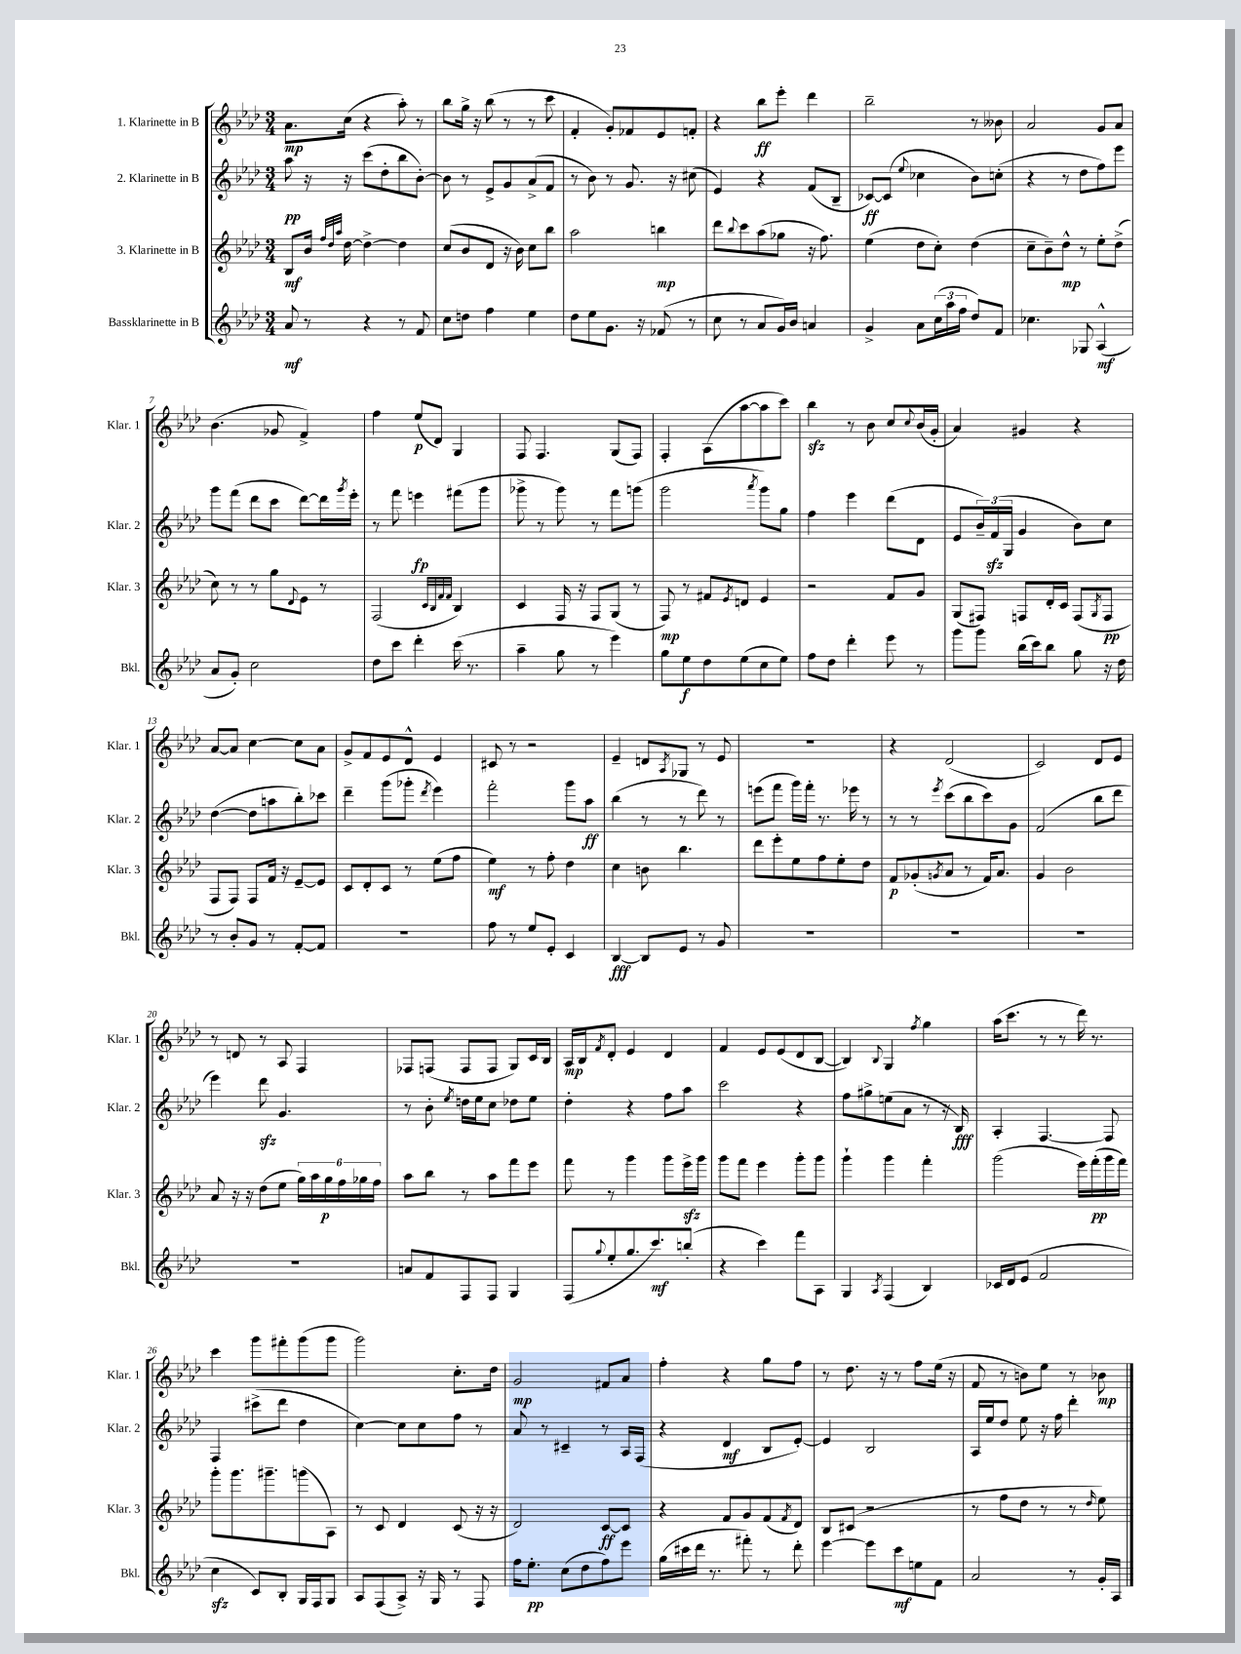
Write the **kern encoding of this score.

**kern	**kern	**kern	**kern
*staff4	*staff3	*staff2	*staff1
*clefG2	*clefG2	*clefG2	*clefG2
*k[b-e-a-d-]	*k[b-e-a-d-]	*k[b-e-a-d-]	*k[b-e-a-d-]
*M3/4	*M3/4	*M3/4	*M3/4
8a-/	8B-/L	8aa-\	8.a-\L
8r	16b-/Jk	16r	.
.	32qqff/LLL	.	.
.	32qqdd-/	.	.
.	32qqaa-/JJJ	.	.
.	[16dd-\	16r	(16cc\Jk
4r	4dd-^\_	(8ccc\L	4r
.	.	8dd-'\	.
8r	4dd-\]	8bb-\	8aa-'\)
8f/	.	[8b-'\J)	8r
=	=	=	=
8cc\L	(8cc/L	8b-\]	8bb-\L
8dd\J	8b-/	8r	16gg^\Jk
.	.	.	16r
4ff\	8d-/J	8e-^/L	(8bb-\
.	16r	8g/	8r
.	16b-\)	.	.
4ee-\	8cc\L	(8a-^/	8r
.	8bb-\J	8f/J	8ccc\
=	=	=	=
8dd-\L	2aa-\	8r	4f'/
8ee-\	.	8b-\)	.
8.g\J	.	8r	8g'/L)
.	.	8.g/	8f-/
16r	.	.	.
(8f-/	4bb\	.	8e-/
.	.	16r	.
8r	.	(8cc#\	8f'/J
=	=	=	=
8cc\	8ddd-\L	4e-/)	4r
.	8qqbb-/	.	.
8r	8ccc\	.	.
8a-/L	(8aa-\	4r	8bb-\L
16g/L)	8gg-\J	.	8eee-'\J
16b-/JJ	.	.	.
4a/	16r	(8f/L	4ddd-\
.	8.ff\)	.	.
.	.	8B-~/J	.
=	=	=	=
4g^/	(4ee-\	[8c-/L)	2bb-~\
.	.	(8c-/]J	.
.	.	8qqee-/	.
8a-\L	8dd-\L	4cc-\	.
(24cc\L	8cc'\J)	.	.
24aa-\	.	.	.
24ff\JJ	.	.	.
8dd-/L)	(4dd-\	8b-\L)	8r
8f/J	.	(8cc'\J	8b--\
=	=	=	=
4.cc-\	8cc~\L	4r	2a-/
.	8b-~\)	.	.
.	8dd-^^\J	8r	.
8G-/	8r	8dd-\L	.
(4A-^^/	8ee-'\L	8ff\)	8g/L
.	(8dd-^\J	8eee-\J	8a-/J
=	=	=	=
8a-/L	8cc\)	8ggg\L	(4.b-\
8g'/J)	8r	(8fff\J	.
2cc\	8r	8ddd-\L	.
.	8gg\L	8ccc\J	8g-/
.	8qqd-/	.	.
.	8e-\J	[8ddd-\L)	4f^/)
.	8r	16ddd-\]L	.
.	.	8qggg/	.
.	.	16eee-'\JJ	.
=	=	=	=
8dd-\L	(2F/	8r	4ff\
8ccc\J	.	8fff\	.
4ddd-'\	.	4eee\	(8ee-/L
.	.	.	8d-/J)
.	32qqc/LLL	.	.
.	32qqB-/	.	.
.	32qqf/	.	.
.	32qqf/JJJ	.	.
(16ccc\	4B-/)	(8fff#\L	4G/
8.r	.	.	.
.	.	8ggg\J	.
=	=	=	=
4aa-~\	4c/	8ggg-^\	8F/
.	.	8r	4.F/
8gg\	16F/	8ggg-\)	.
.	16r	.	.
8r	8F/L	8r	.
4eee-\)	(8G/J	8fff\L	(8G/L
.	8r	(8ggg\J	8F/J)
=	=	=	=
8gg\L	8F/)	2ggg\	4F'/
8ee-\	8r	.	.
8dd-\	8f#/L	.	(8A-\L
.	8qe-/	.	.
(8ee-\	8d/J	.	[8aa-\
.	.	8qaaa-/	.
8cc\	4e-/	8ggg\L)	8aa-\]
8ee-\J)	.	8gg\J	8ccc\J)
=	=	=	=
8ff\L	2r	4ff\	4bb-\
8dd-\J	.	.	.
4ddd-'\	.	4eee-\	8r
.	.	.	8b-\
8eee-\	8f/L	(8ddd-\L	8cc/L
.	.	.	8qqcc/
8r	8g/J	8d-\J	(16b-/L
.	.	.	16g'/JJ
=	=	=	=
8ggg\L	(8G/L	8e-/L	4a-/)
8ggg\J	8F#/J)	24b-~/L)	.
.	.	(24f/	.
.	.	24G/JJ	.
(16bb-\LL	8F/L	4g/	4g#/
16ccc\J)	.	.	.
8bb-\J	16d-'/L	.	.
.	16c/JJ	.	.
8gg\	(8F/L	8b-\L)	4r
.	8qG/	.	.
16r	8F/J	8cc\J	.
16dd-\	.	.	.
=	=	=	=
8r	8F/L	([4dd-\	[8a-/L
8b-'/L	8F/J)	.	8a-/]J
8g/J	8F/L	8dd-\]L	[4cc\
8r	16f/Jk	8aa\	.
.	16r	.	.
[8f'/L	[8e-~/L	8bb-'\)	8cc\]L
8f/]J	8e-/]J	8ccc-\J	8a-\J
=	=	=	=
2.r	8c/L	4ddd-~\	8g^/L
.	8d-'/	.	8f/
.	8c/J	(8ggg\L	8e-/
.	8r	8ggg-'\J	8d-^^/J
.	.	8qddd-/	.
.	(8ee-\L	4eee-\)	4e-/
.	8ff\J	.	.
=	=	=	=
8ff\	4ee-\)	2fff'\	8c#/
8r	.	.	8r
8ee-/L	8r	.	2r
8e-'/J	8ff'\	.	.
4c/	4dd-\	8ggg\L	.
.	.	8aa-\J	.
=	=	=	=
[4B-/	4cc\	(4bb-\	4e-~/
8B-/]L	8b\	8r	8d/L
.	.	.	8qA-/
8e-/J	4.bb-\	8r	8G-/J
8r	.	8ddd-\)	8r
8g/	.	8r	8e-/
=	=	=	=
2.r	8ddd-\L	(8eee\L	2.r
.	8eee-'\	8fff\J	.
.	8ee-\	16ggg\LL)	.
.	.	16fff'\JJ	.
.	8ff\	8.r	.
.	8ee-'\	.	.
.	.	16eee-\	.
.	8dd-\J	8r	.
=	=	=	=
2.r	8f/L	8r	4r
.	(8g-'/	8r	.
.	8qg/	8qeee-/	.
.	8a-/J	(8ccc\L	(2d-/
.	8r	8bb-\	.
.	16f/LK)	8ccc\)	.
.	8.a-/J	.	.
.	.	8g\J	.
=	=	=	=
2.r	4g/	(2f/	2c/)
.	2b-\	.	.
.	.	8bb-\L	8d-/L
.	.	8ddd-\J	8e-/J
=	=	=	=
2.r	8a-/	4eee-\)	8r
.	16r	.	8d/
.	16r	.	.
.	(8dd-\L	8ddd-\	8r
.	8ee-\J	4.g/	8A-/
.	24gg\LL)	.	4F/
.	24aa-\	.	.
.	24gg\	.	.
.	24ff\	.	.
.	24gg-\	.	.
.	24ff\JJ	.	.
=	=	=	=
8a/L	8aa-\L	8r	8F-/L
8f/	8bb-\J	8b-'\	(8F/J
.	.	8qee-/	.
8F/	8r	16dd\LL	8F/L
.	.	16ee-\J	.
8F/J	8aa-\L	8cc\J	8F/J
4G/	8fff\	8dd-\L	8G/L)
.	8eee-\J	8ee-\J	16c/L
.	.	.	16B-/JJ
=	=	=	=
(8F/L	8fff\	4dd-'\	16A-/LL
.	.	.	16B-/J
8qqgg/	.	.	8qf/
8ee-'/	8r	.	8d-'/J
8.gg/	4ggg\	4r	4e-/
8.ccc/)	.	.	.
.	8ggg\L	8ff\L	4d-/
(8bb'/J	16eee-^\L	8aa-\J	.
.	16ggg\JJ	.	.
=	=	=	=
4r	8ggg\L	2ccc\	4f/
.	8fff\J	.	.
4ccc\)	4eee-\	.	8e-/L
.	.	.	(8e-/
8fff\L	8ggg'\L	4r	8d-/
8A-\J	8ggg\J	.	[8B-/J
=	=	=	=
4G/	4ggg`\	8ff\L	4B-/])
.	.	8gg#^\	.
8qA-/	.	.	8qqB-/
(4F/	4ggg\	(8ee\	4G/
.	.	8a-\J	.
.	.	.	8qff/
4B-/)	4fff'\	8r	4gg\
.	.	16r	.
.	.	16B-/)	.
=	=	=	=
16c-/LL	(2ggg\	4A-'/	(16aa-\LK
16d-/J	.	.	8.ccc\J
(8e-/J	.	.	.
2f/	.	[4.F/	8r
.	.	.	8r
.	16eee-\LL)	.	16ddd-\)
.	(16fff'\	.	8.r
.	16ggg\	8F/]	.
.	16fff\JJ)	.	.
=	=	=	=
4cc\	8ggg'\L	4F/	4ccc\
.	8.ggg\	.	.
8c/L)	.	(8ccc#^\L	8ggg\L
.	8.ggg#~\	.	.
8B-'/J	.	8ddd-\J	8fff#'\
16G/LL	(8ggg\	4dd-\	(8ggg\
16F/J	.	.	.
8G/J	8A-\J)	.	8ggg\J
=	=	=	=
8A-/L	8r	[4cc\)	2ggg\)
(8F/	8c/	.	.
8A-^/J)	4d-/	8cc\]L	.
16r	.	8cc\	.
16G/	.	.	.
8r	(8c/	8ff\J	8.cc'\L
8F/	16r	8r	.
.	16r	.	16dd-\Jk
=	=	=	=
16ff\LK	2d-/)	8a-/	2g/
8.ee-'\J	.	.	.
.	.	8r	.
(8cc\L	.	4c#~/	.
8dd-\	.	.	.
8ff\)	[8c/L	8r	8f#/L
8eee-\J	8c/]J	16A-/LL	8a-/J
.	.	(16F/JJ	.
=	=	=	=
(16gg\LL	4r	4r	4ff'\
16ccc#\	.	.	.
16ddd-\JJ	.	.	.
8.r	.	.	.
.	8f/L	4d-/	4r
8fff#'\)	8g/	.	.
8r	(8f/	8B-/L	8gg\L
.	8qf/	.	.
8ddd-'\	8d-/J)	[8e-'/J)	8ff\J
=	=	=	=
[4eee-\	8B-/L	4e-/]	8r
.	(8c#/J	.	8.dd-\
8eee-\]L	2r	2B-/	.
.	.	.	16r
8ccc\	.	.	8r
8ee\	.	.	8ff\L
8f\J	.	.	(16ee-\Jk
.	.	.	16r
=	=	=	=
2a-/	8r	16A-/LL	8f/
.	.	16ee-/J	.
.	8ff\L	8dd-/J	8r
.	8dd-\J	8ee-\	8b\L)
.	8r	16r	8ee-\J
.	.	16ff\	.
8r	8r	4ddd-'\	8r
.	16qqdd-/	.	.
16g'/LL	8ee-\)	.	8b-\
16A-/JJ	.	.	.
==	==	==	==
*-	*-	*-	*-
